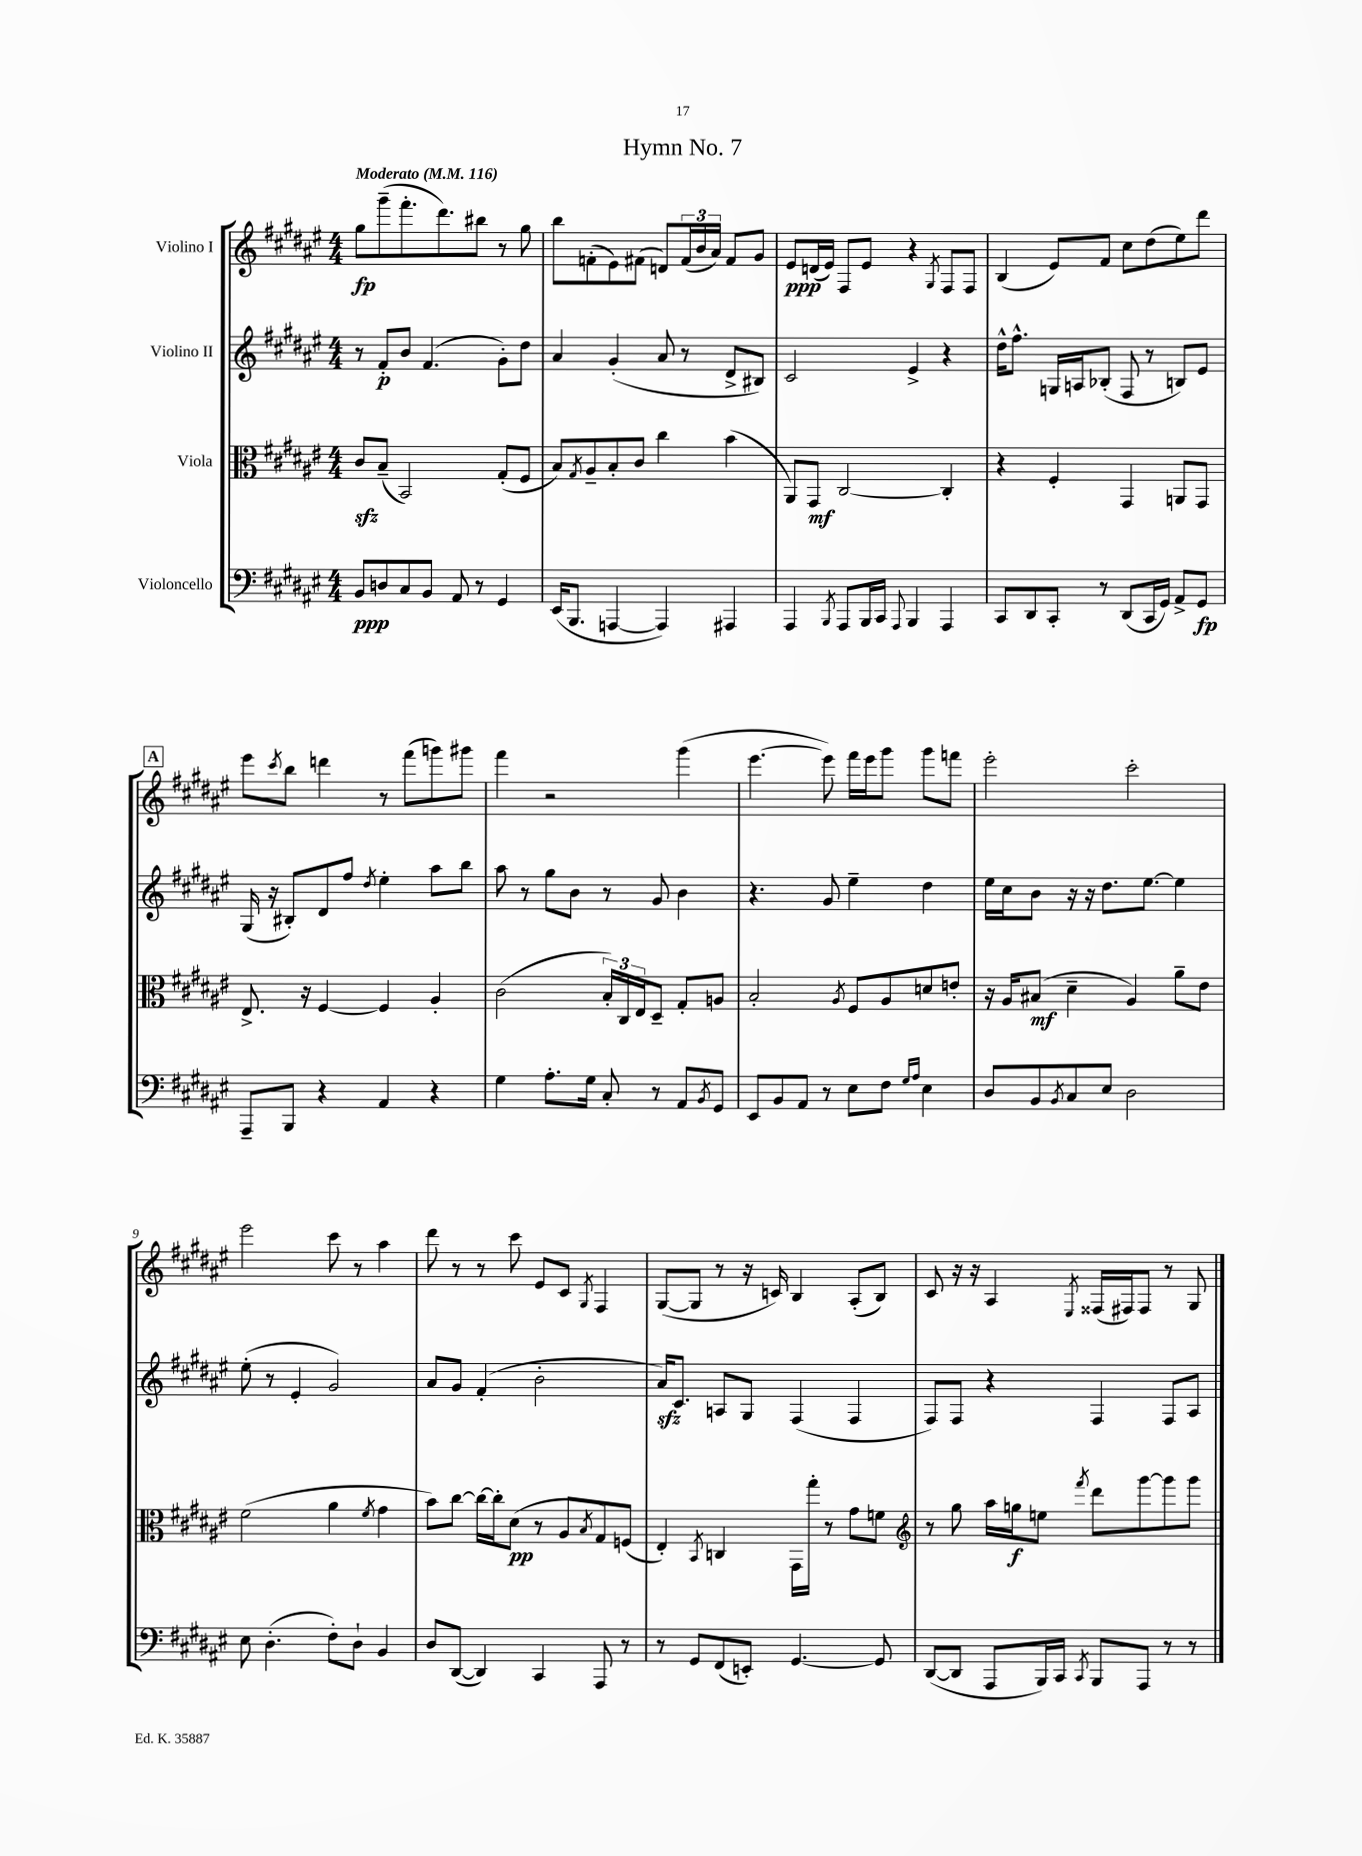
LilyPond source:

\header { title = "Hymn No. 7" }
<<
\new StaffGroup <<
\new Staff = "s0" \with { instrumentName = "Violino I" } {
    \clef treble \key fis \major \numericTimeSignature \time 4/4 \tempo "Moderato" 4 = 116
    gis''8\fp gis'''8--( fis'''8.-. dis'''8.) bis''8 r8 gis''8 |
    b''8 f'8-.( eis'8) fis'8( d'8) \tuplet 3/2 { fis'16( b'16 ais'16) } fis'8 gis'8 |
    eis'8\ppp d'16( eis'16) fis8 eis'8 r4 \acciaccatura { gis8 } fis8 fis8 |
    b4( eis'8) fis'8 cis''8 dis''8( eis''8) dis'''8 |
    \mark \markup { \box "A" } eis'''8 \acciaccatura { cis'''8 } b''8 d'''4 r8 fis'''8( g'''8) gis'''8 |
    fis'''4 r2 gis'''4( |
    eis'''4.~ eis'''8) fis'''16 eis'''16 gis'''8 gis'''8 f'''8 |
    eis'''2-. cis'''2-. |
    eis'''2 cis'''8 r8 ais''4 |
    dis'''8 r8 r8 cis'''8 eis'8 cis'8 \acciaccatura { gis8 } fis4 |
    gis8~( gis8 r8 r16 c'16) b4 ais8-.( b8) |
    cis'8 r16 r16 ais4 \acciaccatura { eis8 } fisis16( fis16) fis8 r8 gis8 \bar "|." |
}
\new Staff = "s1" \with { instrumentName = "Violino II" } {
    \clef treble \key fis \major \numericTimeSignature \time 4/4
    r8 fis'8-.\p b'8 fis'4.( gis'8-.) dis''8 |
    ais'4 gis'4-.( ais'8 r8 dis'8-> bis8) |
    cis'2 eis'4-> r4 |
    dis''16-^ fis''8.-^ g16 a16 bes8-.( fis8 r8 b8) eis'8 |
    \mark \markup { \box "A" } gis16( r16 bis8-.) dis'8 fis''8 \acciaccatura { dis''8 } eis''4-. ais''8 b''8 |
    ais''8 r8 gis''8 b'8 r8 gis'8 b'4 |
    r4. gis'8 eis''4-- dis''4 |
    eis''16 cis''16 b'8 r16 r16 dis''8. eis''8.~ eis''4 |
    eis''8-.( r8 eis'4-. gis'2) |
    ais'8 gis'8 fis'4-.( b'2-. |
    ais'16\sfz) cis'8. a8 gis8 fis4( fis4 |
    fis8) fis8 r4 fis4 fis8 ais8 \bar "|." |
}
\new Staff = "s2" \with { instrumentName = "Viola" } {
    \clef alto \key fis \major \numericTimeSignature \time 4/4
    cis'8\sfz b8--( b,2) gis8-.( fis8 |
    b8) \acciaccatura { gis8 } ais8-- b8-. cis'8 cis''4 b'4( |
    ais,8) gis,8\mf cis2~ cis4-. |
    r4 fis4-. gis,4 a,8 gis,8 |
    \mark \markup { \box "A" } eis8.-> r16 fis4~ fis4 ais4-. |
    cis'2( \tuplet 3/2 { b16-.) cis16 eis16 } dis8-- gis8-. a8 |
    b2-. \acciaccatura { ais8 } fis8 ais8 d'8 e'8-. |
    r16 ais16 bis8\mf( dis'4-- ais4) ais'8-- eis'8 |
    fis'2( ais'4 \acciaccatura { fis'8 } gis'4 |
    b'8) cis''8~ cis''16~ cis''16-. dis'8\pp( r8 ais8 \acciaccatura { b8 } gis8) f8( |
    eis4-.) \acciaccatura { b,8 } c4 gis,16 gis''16-. r8 gis'8 f'8 |
    \clef treble r8 gis''8 ais''16 g''16\f e''8 \acciaccatura { fis'''8 } dis'''8 gis'''8~ gis'''8 gis'''8 \bar "|." |
}
\new Staff = "s3" \with { instrumentName = "Violoncello" } {
    \clef bass \key fis \major \numericTimeSignature \time 4/4
    b,8\ppp d8 cis8 b,8 ais,8 r8 gis,4 |
    eis,16( b,,8. a,,4~ a,,4) ais,,4 |
    ais,,4 \acciaccatura { b,,8 } ais,,8 b,,16 cis,16 \appoggiatura { ais,,8 } b,,4 ais,,4 |
    cis,8 dis,8 cis,8-. r8 dis,8( cis,16 gis,16) ais,8-> gis,8\fp |
    \mark \markup { \box "A" } ais,,8-- b,,8 r4 ais,4 r4 |
    gis4 ais8.-. gis16 cis8-. r8 ais,8 \acciaccatura { b,8 } gis,8 |
    eis,8 b,8 ais,8 r8 eis8 fis8 \grace { gis16 ais16 } eis4 |
    dis8 b,8 \acciaccatura { b,8 } cis8 eis8 dis2 |
    eis8 dis4.-.( fis8-.) dis8-! b,4 |
    dis8 dis,8~( dis,4) cis,4 ais,,8 r8 |
    r8 gis,8 fis,8( e,8-.) gis,4.~ gis,8 |
    dis,8~( dis,8 ais,,8 b,,16) cis,16 \acciaccatura { cis,8 } b,,8 ais,,8 r8 r8 \bar "|." |
}
>>
>>
